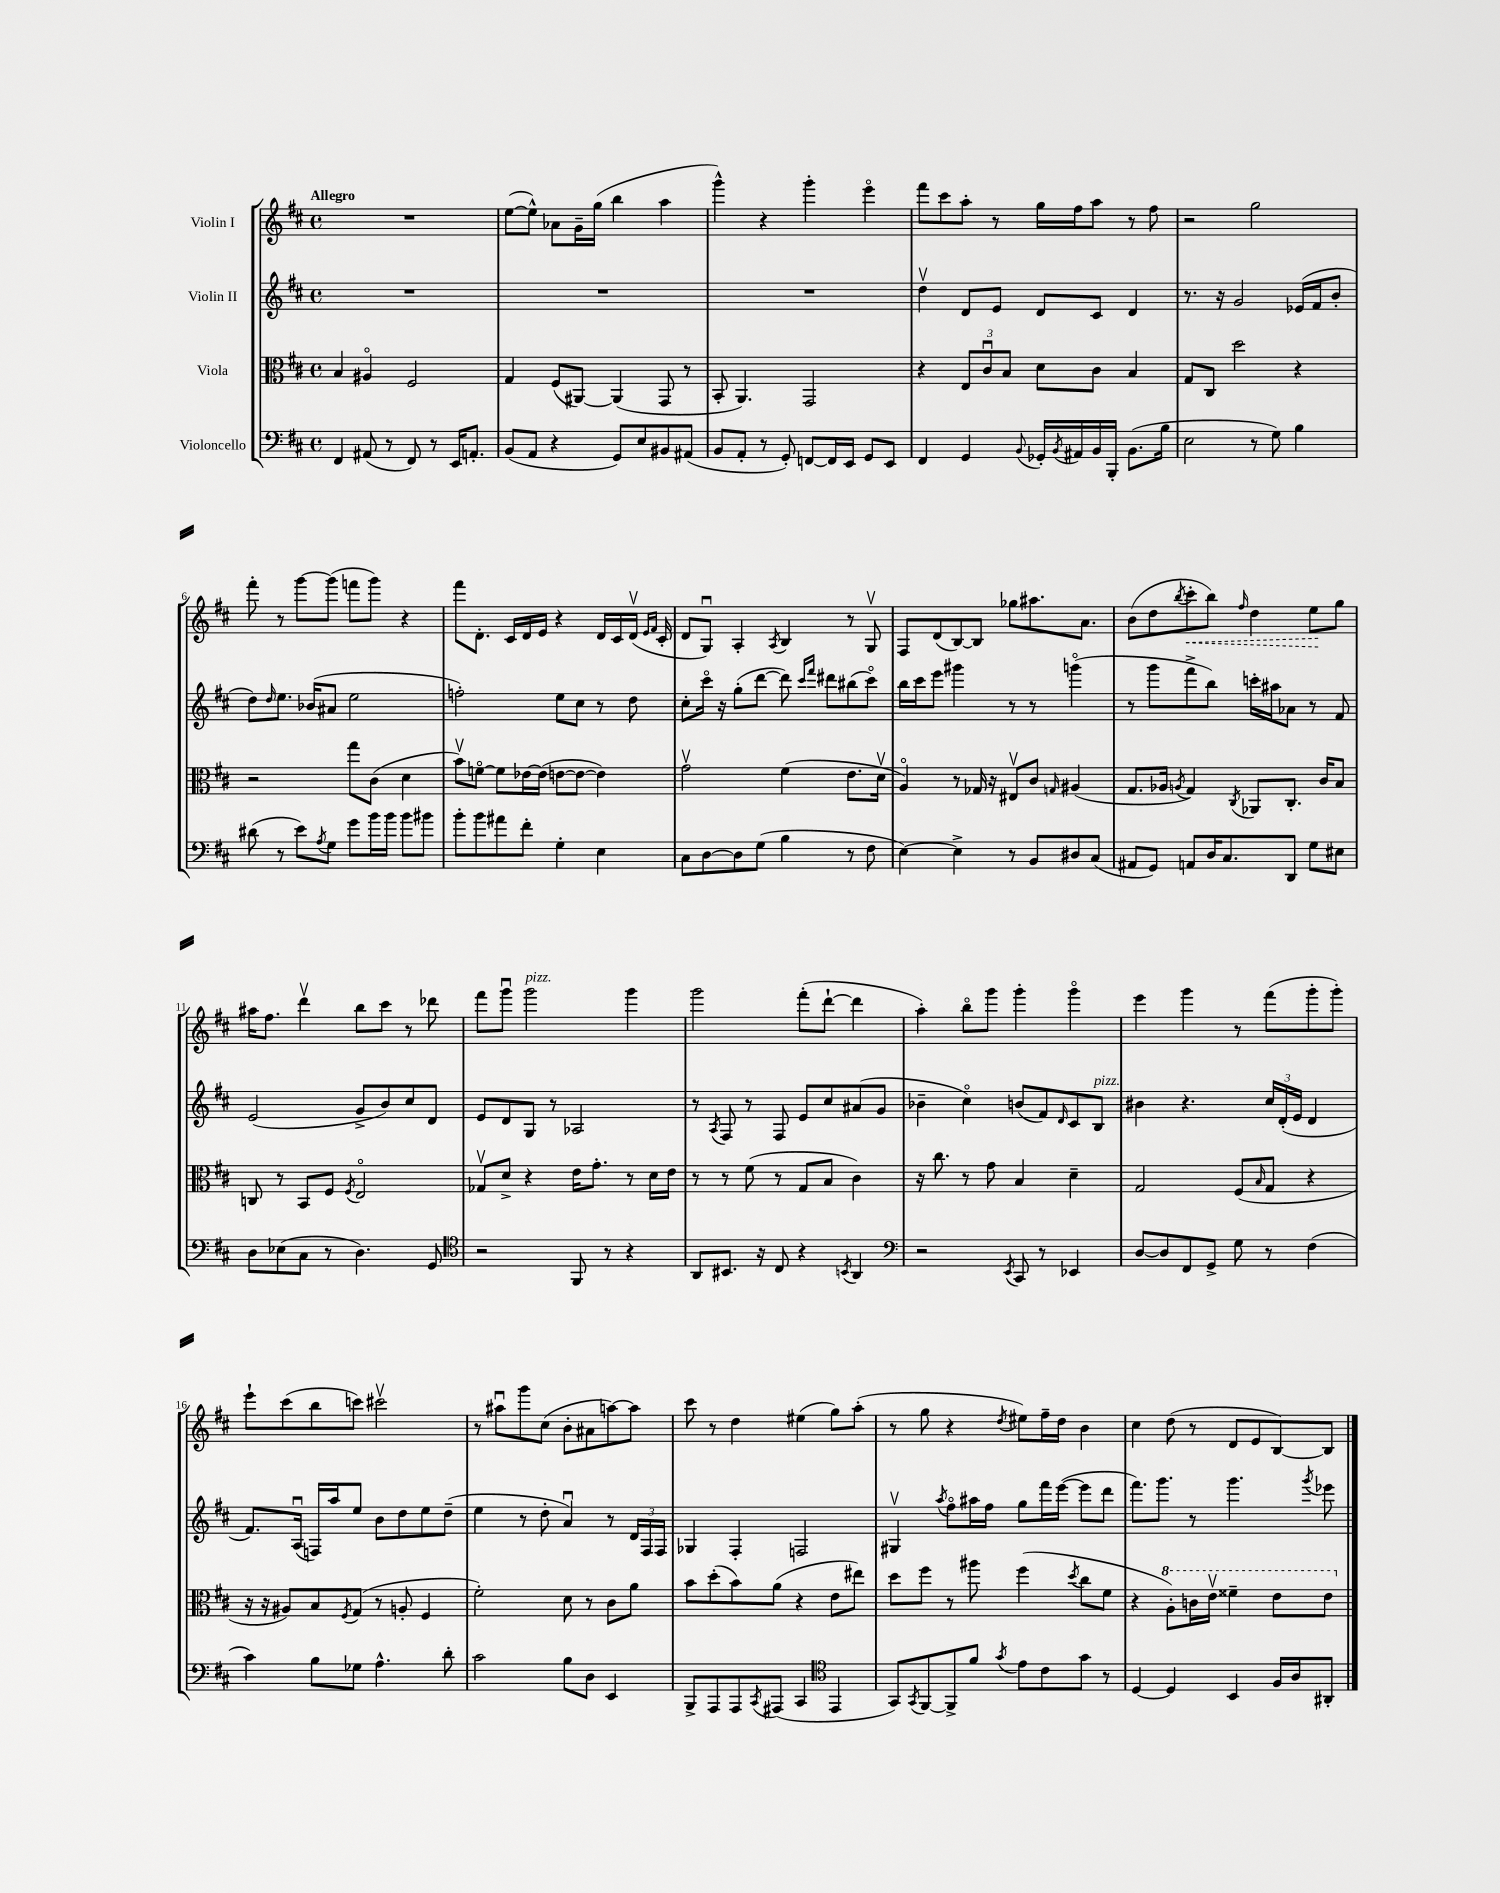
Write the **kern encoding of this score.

**kern	**kern	**kern	**kern
*staff4	*staff3	*staff2	*staff1
*clefF4	*clefC3	*clefG2	*clefG2
*k[f#c#]	*k[f#c#]	*k[f#c#]	*k[f#c#]
*M4/4	*M4/4	*M4/4	*M4/4
*met(c)	*met(c)	*met(c)	*met(c)
4FF#/	4B/	1r	1r
(8AA#/	4A#o/	.	.
8r	.	.	.
8FF#/)	2F#/	.	.
8r	.	.	.
16EE/LK	.	.	.
8.AA'/J	.	.	.
=	=	=	=
(8BB/L	4G/	1r	([8ee\L
8AA/J	.	.	8ee^^\]J)
4r	(8F#/L	.	8a-\L
.	[8AA#/J)	.	16g~\L
.	.	.	(16gg\JJ
8GG/L)	(4AA#/]	.	4bb\
8E/	.	.	.
8BB#/	8GG/	.	4aa\
(8AA#/J	8r	.	.
=	=	=	=
8BB/L	8BB'/	1r	4ggg^^\)
8AA'/J	4.AA/)	.	.
8r	.	.	4r
8GG'/)	.	.	.
[8FF/L	2GG/	.	4ggg'\
16FF/]L	.	.	.
16EE/JJ	.	.	.
8GG/L	.	.	4eeeo\
8EE/J	.	.	.
=	=	=	=
4FF#/	4r	4ddv\	8fff#\L
.	.	.	8ccc#\
4GG/	12E/L	8d/L	8aa'\J
.	12c#u/	.	.
.	.	8e/J	8r
.	12B/J	.	.
8qqBB/	.	.	.
16GG-'/LL	8d\L	8d/L	16gg\LL
8qBB/	.	.	.
16AA#/	.	.	16ff#\J
16BB/	8c#\J	8c#/J	8aa\J
16BBB'/JJ	.	.	.
(8.BB\L	4B/	4d/	8r
.	.	.	8ff#\
16B\Jk	.	.	.
=	=	=	=
2E\	8G/L	8.r	2r
.	8C#/J	.	.
.	.	16r	.
.	2dd\	2g/	.
8r	.	.	2gg\
8G\)	.	.	.
4B\	4r	(16e-/LL	.
.	.	16f#/J	.
.	.	8b'/J	.
=	=	=	=
(8d#\	2r	8dd\L)	8fff#'\
.	.	16qqdd/	.
8r	.	8.ee\J	8r
8e\L)	.	.	[8ggg\L
.	.	(16b-/LK	.
8qA/	.	.	.
8G\J	.	8a#/J	(8ggg\]J
8g\L	8gg\L	2ee\	8fff\L
16b\L	(8c#\J	.	8ggg\J)
16b\JJ	.	.	.
8b\L	4d\	.	4r
8b#\J	.	.	.
=	=	=	=
8b'\L	8bv\L)	2ff'\)	8fff#\L
8b\	[8fo\J	.	8.d'\J
8a#\	8f\]L	.	.
.	.	.	16c#/LL
8f#'\J	[16e-\L	.	16d/
.	(16e-\]JJ	.	16e/JJ
4G'\	[8e\L	8ee\L	4r
.	8e\_J	8cc#\J	.
4E\	4e\])	8r	16d/LL
.	.	.	16c#/
.	.	8dd\	(16dv/JJ
.	.	.	16qqe/LL
.	.	.	16qqf#/JJ
.	.	.	16c#'/
=	=	=	=
8C#\L	2gv\	8cc#'\L	8d/L
[8D\	.	16ccc#o\Jk	8Gu/J)
.	.	16r	.
8D\]	.	(8gg'\L	4A'/
(8G\J	.	[8ddd\J	.
.	.	.	8qA/
4B\	(4f#\	8ddd\])	4B/
.	.	16qqccc#/LL	.
.	.	16qqfff#/JJ	.
.	.	8ddd#\L	.
8r	8.e\L	(8bb#\	8r
8F#\	.	8ccc#o\J)	8Gv/
.	16dv\Jk	.	.
=	=	=	=
[4E\)	4Ao/)	16bb\LL	8F#/L
.	.	16ccc#\J	.
.	.	8eee\J	(8d/
4E^\]	8r	4ggg#\	[8B/)
.	16G-/	.	8B/]J
.	16r	.	.
8r	8E#v/L	8r	8gg-\L
8BB/L	8c#/J	8r	8.aa#\
.	16qqG/	.	.
8D#/	(4A#/	(4gggo\	.
.	.	.	8.a\J
(8C#/J	.	.	.
=	=	=	=
8AA#/L	8.G/L	8r	(8b\L
8GG/J)	.	8ggg\L	8dd\
.	16A-/Jk	.	.
.	8qA/	.	8qbb/
8AA/L	4G/)	8fff#^\	8ccc#'\
16D/K	.	8bb\J)	8bb\J)
8.C#/	.	.	.
.	8qC#/	.	16qqff#/
.	8AA-/L	16ccc'\LL	4dd\
.	.	16aa#\J	.
8DD/J	8.C#'/J	8a-\J	.
8G\L	.	8r	8ee\L
.	16c#/LK	.	.
8E#\J	8B/J	8f#/	8gg\J
=	=	=	=
8D\L	8C/	(2e/	16aa#\LK
.	.	.	8.ff#\J
(8E-\	8r	.	.
8C#\J	8BB/L	.	4dddv\
8r	8F#/J	.	.
.	8qF#/	.	.
4.D\)	2Eo/	8g^/L	8bb\L
.	.	8b/)	8ccc#\J
.	.	8cc#/	8r
8GG/	.	8d/J	8ddd-\
=	=	=	=
*clefC4	*	*	*
2r	8G-v/L	8e/L	8fff#\L
.	8d^/J	8d/	8gggu\J
.	4r	8G/J	2ggg\
.	.	8r	.
8FF#/	16e\LK	2A-/	.
.	8.g'\J	.	.
8r	.	.	.
4r	8r	.	4ggg\
.	16d\LL	.	.
.	16e\JJ	.	.
=	=	=	=
8AA/L	8r	8r	2ggg\
.	.	8qA/	.
8.BB#/J	8r	8F#/	.
.	(8f#\	8r	.
16r	.	.	.
8C#/	8r	8F#/	.
4r	8G/L	8e/L	(8fff#'\L
.	8B/J	8cc#/	[8ddd`\J
8qBB/	.	.	.
4AA/	4c#\)	(8a#/	4ddd\]
.	.	8g/J	.
=	=	=	=
*clefF4	*	*	*
2r	16r	4b-~\	4aa'\)
.	8.cc#\	.	.
.	8r	4cc#o\)	8bbo\L
.	8g\	.	8ggg\J
8qEE/	.	.	.
8CC#/	4B/	(8b/L	4ggg'\
8r	.	8f#/)	.
.	.	16qqd/	.
4EE-/	4d~\	8c#/	4gggo\
.	.	8B/J	.
=	=	=	=
[8D/L	2G/	4b#\	4eee\
8D/]	.	.	.
8FF#/	.	4.r	4ggg\
8GG^/J	.	.	.
8G\	(8F#/L	.	8r
.	16qqB/	.	.
8r	8G/J	24cc#/LL	(8fff#\L
.	.	(24d'/	.
.	.	24e/JJ	.
(4F#\	4r	4d/	8ggg'\
.	.	.	8ggg'\J)
=	=	=	=
4c#\)	16r	8.f#/L)	8eee`\L
.	16r	.	.
.	8A#/L)	.	(8ccc#\
.	.	(16Au/Jk	.
8B\L	8B/	16F/LL)	8bb\
.	.	16aa/J	.
.	8qF#/	.	.
8G-\J	(8G/J	8ee/J	8ccc\J)
4.A^^\	8r	8b\L	2ccc#v\
.	8A'/	8dd\	.
.	4F#/	8ee\	.
8d'\	.	(8dd~\J	.
=	=	=	=
2c#\	2f#'\)	4ee\	8r
.	.	.	8aa#u\L
.	.	8r	8ggg\
.	.	8dd'\	(8cc#\J
8B\L	8d\	4au/)	8b'\L
8D\J	8r	.	8a#\
4EE/	8c#\L	8r	[8aa\)
.	8a\J	24d/LL	8aa\]J
.	.	24F#/	.
.	.	24F#/JJ	.
=	=	=	=
8BBB^/L	8b\L	4G-/	8ccc#\
8AAA/	(8dd'\	.	8r
8AAA/	8b\)	4F#'/	4dd\
8qCC#/	.	.	.
(8AAA#/J	(8a\J	.	.
4CC#/	4r	2F/	(4ee#\
*clefC4	*	*	*
4EE/	8e\L	.	8gg\L)
.	8ee#\J)	.	(8aa'\J
=	=	=	=
8GG/L)	8dd\L	4G#v/	8r
8qGG/	.	.	.
[8FF#/	8ff#\J	.	8gg\
.	.	8qaa/	.
8FF#^/]	8r	8ff#o\L	4r
8f#/J	8aa#\	16aa#\L	.
.	.	16ff#\JJ	.
8qg/	.	.	8qdd/
8e\L	(4ff#\	8gg\L	8ee#\L)
8c#\	.	16fff#\L	16ff#~\L
.	.	([16eee\JJ	16dd\JJ
.	8qdd/	.	.
8g\J	8cc#\L	8eee\]L	4b\
8r	8f#\J	8ddd\J	.
=	=	=	=
[4D/	4r	8.fff#\L)	4cc#\
.	.	8.ggg\J	.
4D/]	8a'\L)	.	(8dd\
.	16cc\L	8r	8r
.	16eev\JJ	.	.
4BB/	4ff##~\	4.ggg\	8d/L
.	.	.	8e/
16F#/LL	8ee\L	.	[8B/)
16A/J	.	.	.
.	.	8qggg/	.
8AA#'/J	8ee\J	8eee-\	8B/]J
==	==	==	==
*-	*-	*-	*-
